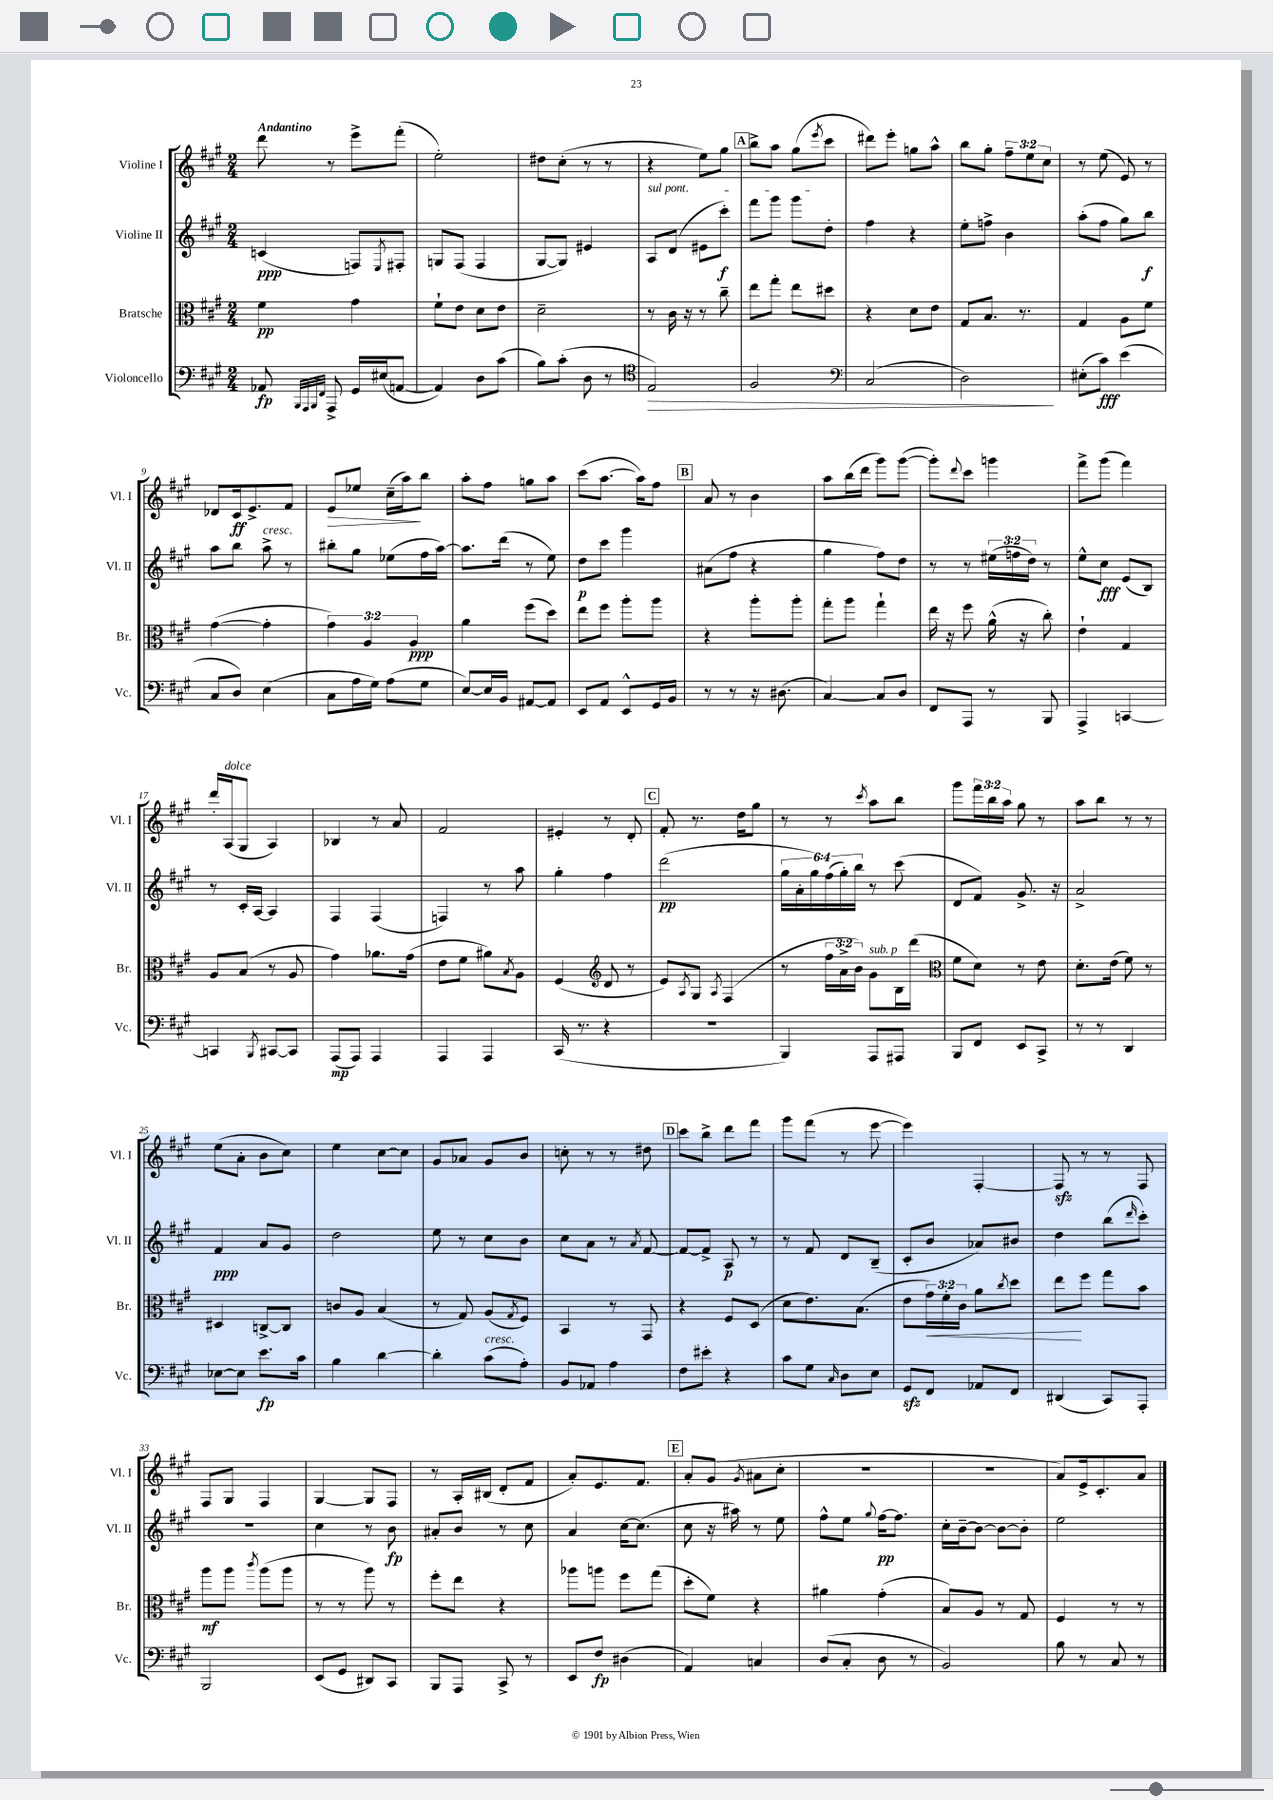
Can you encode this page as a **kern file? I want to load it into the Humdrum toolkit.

**kern	**kern	**kern	**kern
*staff4	*staff3	*staff2	*staff1
*clefF4	*clefC3	*clefG2	*clefG2
*k[f#c#g#]	*k[f#c#g#]	*k[f#c#g#]	*k[f#c#g#]
*M2/4	*M2/4	*M2/4	*M2/4
8AA-/	4f#\	(4c/	8ddd\
32qqBBB/LLL	.	.	.
32qqAAA/	.	.	.
32qqBBB/	.	.	.
32qqFF#/JJJ	.	.	.
8AAA^/	.	.	8r
16GG#/LL	4g#\	8F/L)	8eee^\L
(16E#/J	.	.	.
.	.	8qE/	.
[8AA/J	.	8F#'/J	(8fff#'\J
=	=	=	=
4AA/])	8f#`\L	8G/L	2ee'\)
.	8e\J	(8F#/J	.
8D\L	8d\L	4F#/	.
(8c#\J	8e\J	.	.
=	=	=	=
8B\L)	2d~\	[8G#/L	8dd#\L
(8c#'\J	.	8G#/]J)	(8cc#'\J
8D\	.	4e#/	8r
8r	.	.	8r
=	=	=	=
*clefC4	*	*	*
2E/)	8r	8A/L	4r
.	16c#\	(8d/J	.
.	16r	.	.
.	8r	8e#\L	8ee\L)
.	8cc#~\	8ccc#'\J)	8gg#\J
=	=	=	=
2F#/	8ee\L	8fff#\L	8bb^\L
.	8gg#'\J	8ggg#\J	8aa\J
.	8ee\L	8ggg#\L	(8gg#\L
.	.	.	8qeee/
.	8dd#\J	8dd'\J	8ccc#\J
=	=	=	=
*clefF4	*	*	*
(2C#/	4r	4ff#\	8ddd#\L)
.	.	.	8eee'\J
.	8d\L	4r	8gg\L
.	8e\J	.	8aa^^\J
=	=	=	=
2D\)	8G#/L	8ee'\L	8bb\L
.	8.B/J	8ff^\J	8gg#'\J
.	.	4b\	12ff#~\L
.	8.r	.	.
.	.	.	12ee\
.	.	.	12cc#\J
=	=	=	=
(8E#'\L	4G#/	(8aa'\L	8r
8c#\J)	.	8ff#\J	(8ee\
(4e\	8A\L	8gg#\L)	8e/)
.	8f#\J	8bb\J	8r
=	=	=	=
8C#/L	([4g#\	8aa\L	8d-/L
8D/J)	.	8bb\J	16c#/k
.	.	.	8.e^/
(4E\	4g#'\]	8aa^\	.
.	.	8r	8f#/J
=	=	=	=
8C#\L	6g#\)	8bb#'\L	8e/L
16A\L	.	8gg#\J	8ee-/J
.	6A/	.	.
16G#\JJ)	.	.	.
(8A\L	.	(8ee-\L	(16cc#~\LL
.	.	.	16aa\J)
.	6A/	.	.
8G#\J	.	16ff#\L	8bb\J
.	.	[16aa\JJ)	.
=	=	=	=
[8E/L)	4a\	8.aa\]L	8aa'\L
16E/]L	.	.	8ff#\J
16BB/JJ	.	(16ddd\Jk	.
[8AA#/L	(8ff#\L	8r	8gg\L
8AA#/]J	8dd\J)	8ee\)	8aa\J
=	=	=	=
8EE/L	8ee\L	8dd\L	(8ccc#\L
8AA/J	8ff#\J	8ccc#\J	[8.aa\J
8EE^^/L	8aa'\L	4ggg#\	.
.	.	.	16aa\]LK)
16GG#/L	8aa\J	.	8ff#\J
16BB/JJ	.	.	.
=	=	=	=
8r	4r	(8a#\L	8a/
8r	.	8ff#\J	8r
16r	8aa'\L	4r	4b\
(8.D#\	.	.	.
.	8aa'\J	.	.
=	=	=	=
[4C#/)	8gg#'\L	4gg#\	8aa\L
.	8aa\J	.	(16bb\L
.	.	.	16ddd\JJ
8C#/]L	4gg#`\	8ff#\L)	8ggg#\L)
8D/J	.	8dd\J	([8ggg#\J
=	=	=	=
8FF#/L	16ee\	8r	8ggg#'\]L)
.	16r	.	.
.	.	.	8qqddd/
8AAA/J	8ff#\	8r	8ccc#\J
8r	(16a^^\	(24ee#\LL	4ggg\
.	.	24ff\	.
.	16r	.	.
.	.	24dd\JJ)	.
8BBB/	8cc#'\)	8r	.
=	=	=	=
4AAA^/	4e`\	8ee^^\L	8fff#^\L
.	.	8cc#\J	(8ggg#\J
[4CC/	4G#/	(8e/L	4fff#\)
.	.	8B/J)	.
=	=	=	=
4CC/]	8A/L	8r	16ddd'/LL
.	.	.	(16A/J
.	(8B/J	16c#'/LL	8G#/J
.	.	[16A/JJ	.
8qBBB/	.	.	.
[8CC#/L	8r	4A/]	4A/)
8CC#/]J	8A/	.	.
=	=	=	=
(8AAA/L	4g#\)	4F#/	4B-/
8AAA/J)	.	.	.
4AAA/	8.a-\L	(4F#/	8r
.	.	.	8a/
.	(16g#\Jk	.	.
=	=	=	=
4AAA/	8e\L	4F/)	2f#/
.	8f#\J	.	.
4AAA/	8a#\L)	8r	.
.	8qB/	.	.
.	8A\J	8aa\	.
=	=	=	=
(16CC#/	(4F#/	4gg#'\	4e#'/
8.r	.	.	.
*	*clefG2	*	*
4r	8d/	4ff#\	8r
.	8r	.	8d'/
=	=	=	=
2r	8e/L)	(2ddd\	8f#'/
.	8qA/	.	.
.	8G#/J	.	8.r
.	8qA/	.	.
.	(4F#/	.	.
.	.	.	16dd\LK
.	.	.	8gg#\J
=	=	=	=
4BBB/)	8r	24gg#\LL	8r
.	.	24a'\	.
.	.	24gg#\)	.
.	24ff#\LL	(24ff#\	8r
.	24a^\	24gg#'\)	.
.	24b\JJ)	24bb\JJ	.
.	.	.	8qccc#/
8AAA/L	8g#\L	8r	8aa\L
8AAA#/J	16B\L	(8ccc#\	8bb\J
.	(16ddd\JJ	.	.
=	=	=	=
*	*clefC3	*	*
8BBB/L	8f#\L	8d/L	8ggg#\L
8FF#/J	8d\J)	8f#/J)	24fff#\L
.	.	.	24bb\
.	.	.	24aa\JJ
8EE/L	8r	8.g#^/	8gg#\
8CC#^/J	8e\	.	8r
.	.	16r	.
=	=	=	=
8r	8.d'\L	2a^/	8aa\L
8r	.	.	8bb\J
.	(16e\Jk	.	.
4DD/	8f#\)	.	8r
.	8r	.	8r
=	=	=	=
[8E-\L	4D#/	4f#/	(8ee\L
8E-\]J	.	.	8a'\J
8.e\L	[8C^/L	8a/L	8b\L
.	8C/]J	8g#/J	8cc#\J)
16c#\Jk	.	.	.
=	=	=	=
4B\	8c/L	2dd\	4ee\
.	8A/J	.	.
[4d\	(4B/	.	[8cc#\L
.	.	.	8cc#\]J
=	=	=	=
4d'\]	8r	8ee\	8g#/L
.	8G#/)	8r	8a-/J
(8c#\L	(8A/L	8cc#\L	8g#/L
.	8qG#/	.	.
8A'\J)	8F#/J)	8b\J	8b/J
=	=	=	=
8BB/L	4BB/	8cc#\L	8cc'\
8AA-/J	.	8a\J	8r
4A\	8r	8r	8r
.	.	8qa/	.
.	8GG#/	[8f#/	8dd#\
=	=	=	=
8F#\L	4r	8f#/_L	8ccc#\L
8e#'\J	.	8f#^/]J	8bb^\J
4r	8F#/L	8A/	8ddd\L
.	(8D/J	8r	8fff#\J
=	=	=	=
8c#\L	8d\L	8r	8ggg#\L
8G#\J	8.e\)	8f#/	(8fff#\J
16qqC#/	.	.	.
8D\L	.	8d/L	8r
.	(8.B\J	.	.
8E\J	.	(8B~/J	[8eee\
=	=	=	=
8GG#/L	8e\L	8c#'/L	4eee\])
8FF#/J	24g#\L)	8b/J	.
.	24f#'\	.	.
.	24c#\JJ	.	.
8AA-/L	8a\L	8a-/L)	[4F#'/
.	8qcc#/	.	.
8FF#/J	8dd\J	8b#/J	.
=	=	=	=
(4DD#/	8ee\L	4dd\	8F#/]
.	8ff#\J	.	8r
8CC#/L)	8gg#\L	(8bb\L	8r
.	.	16qqddd/	.
8AAA'/J	8b\J	8ccc#'\J)	8F#/
=	=	=	=
2BBB/	8aa\L	2r	8F#/L
.	8aa\J	.	8G#/J
.	8qccc#/	.	.
.	(8aa\L	.	4F#/
.	8aa\J	.	.
=	=	=	=
(8EE/L	8r	4cc#\	[4G#/
8GG#/J	8r	.	.
8DD#/L)	8aa\)	8r	8G#/]L
8CC#/J	8r	8b\	8F#/J
=	=	=	=
8BBB/L	8ff#'\L	8a#'/L	8r
8AAA/J	8ee\J	8b/J	16A'/LL
.	.	.	(16B#/JJ
8CC#^/	4r	8r	8d'/L
8r	.	8cc#\	8f#/J
=	=	=	=
8EE/L	8aa-\L	4a/	8a'/L)
8F#/J	8aa\J	.	8.e/
(4D#\	8ff#\L	[16cc#\LK	.
.	.	(8.cc#\]J	8.f#/J
.	(8gg#\J	.	.
=	=	=	=
4AA/)	8dd'\L	8cc#\	8a'/L
.	8f#\J)	16r	(8g#/J
.	.	16aa#\)	.
.	.	.	8qg#/
4C/	4r	8r	8a#\L
.	.	8ee\	8cc#'\J
=	=	=	=
(8D/L	4a#\	8ff#^^\L	2r
8C#'/J	.	8ee\J	.
.	.	8qqgg#/	.
8D\	(4g#'\	[16ff#\LK	.
.	.	8.ff#\]J	.
8r	.	.	.
=	=	=	=
2BB/)	8B/L)	16cc#'\LL	2r
.	.	[16b~\J	.
.	8A/J	8b\_J	.
.	8r	8b\_L	.
.	8G#/	8b'\]J	.
=	=	=	=
8B\	4F#/	2ee\	8a/L)
8r	.	.	16e^/k
.	.	.	8.c#'/
8C#/	8r	.	.
8r	8r	.	8a/J
==	==	==	==
*-	*-	*-	*-
